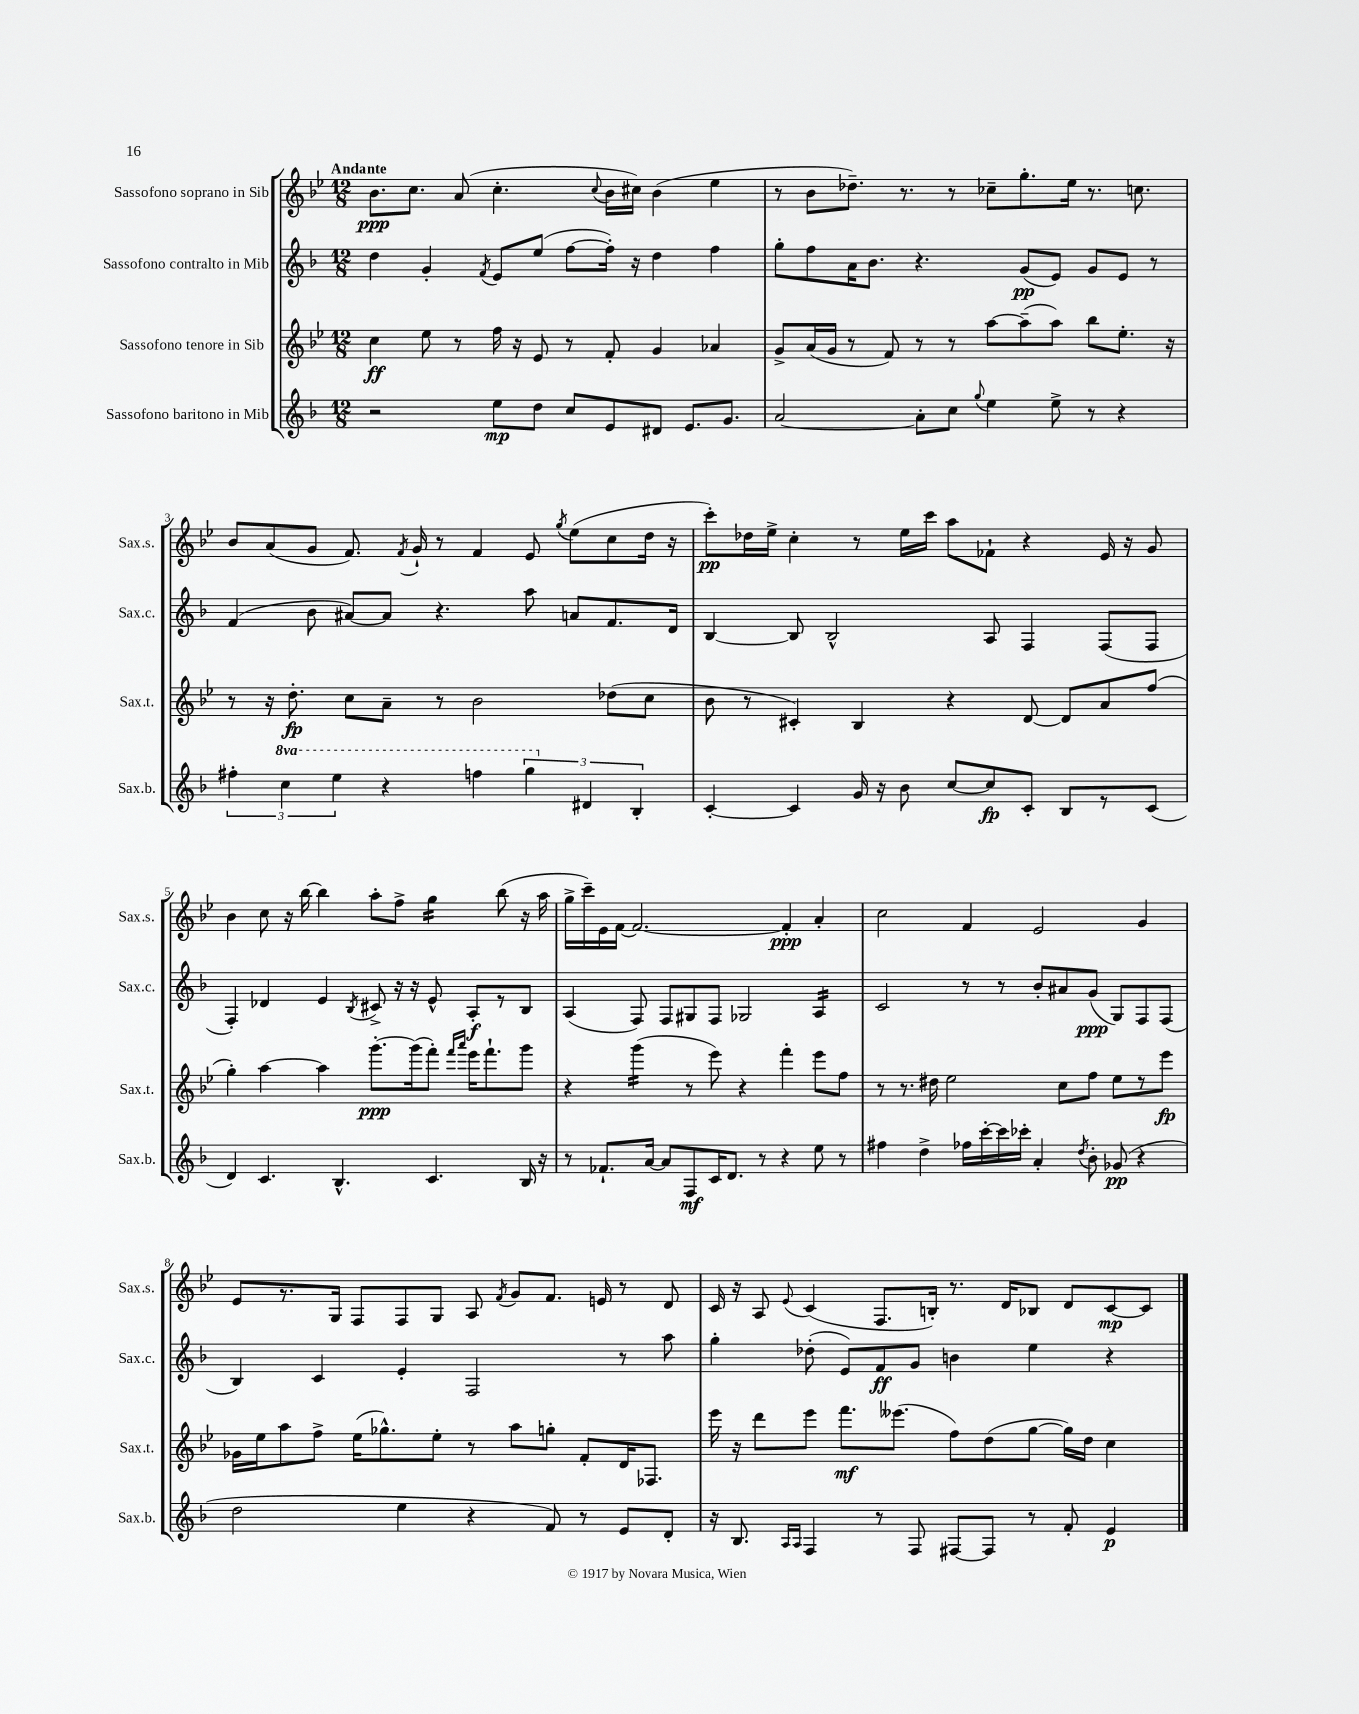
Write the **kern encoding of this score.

**kern	**kern	**kern	**kern
*staff4	*staff3	*staff2	*staff1
*clefG2	*clefG2	*clefG2	*clefG2
*k[b-]	*k[b-e-]	*k[b-]	*k[b-e-]
*M12/8	*M12/8	*M12/8	*M12/8
2r	4cc\	4dd\	8.b-\L
.	.	.	8.cc\J
.	8ee-\	4g'/	.
.	8r	.	(8a/
.	.	8qf/	.
8ee\L	16ff\	8e/L	4.cc'\
.	16r	.	.
8dd\J	8e-/	(8ee/J	.
8cc/L	8r	[8ff\L	.
.	.	.	8qqcc/
8e/	8f'/	16ff'\]Jk)	16b-\LL
.	.	16r	16cc#\JJ)
8d#/J	4g/	4dd\	(4b-\
8.e/L	.	.	.
.	4a-/	4ff\	4ee-\
8.g/J	.	.	.
=	=	=	=
[2a/	8g^/L	8gg'\L	8r
.	(16a/L	8ff\	8b-\L
.	16g/JJ	.	.
.	8r	16a\K	8.dd-~\J)
.	.	8.b-\J	.
.	8f/)	.	.
.	.	.	8.r
8a'\]L	8r	4.r	.
8cc\J	8r	.	8r
8qqgg/	.	.	.
4ee\	[8aa\L	.	8cc-~\L
.	(8aa~\]	(8g/L	8.gg'\
8ee^\	8aa\J)	8e/J)	.
.	.	.	16ee-\Jk
8r	8bb-\L	8g/L	8.r
4r	8.ee-'\J	8e/J	.
.	.	.	8.cc\
.	.	8r	.
.	16r	.	.
=	=	=	=
6ff#'\	8r	(4f/	8b-/L
.	16r	.	(8a/
6ccc\	.	.	.
.	8.dd'\	.	.
.	.	8b-\	8g/J
6eee\	.	.	.
.	8cc\L	[8a#/L)	8.f/)
4r	8a~\J	8a#/]J	.
.	.	.	8qf/
.	.	.	16g`/
.	8r	4.r	8r
4fff\	2b-\	.	4f/
6ggg\	.	8aa\	8e-/
.	.	.	8qgg/
.	.	8a/L	(8ee-\L
6d#/	.	.	.
.	(8dd-\L	8.f/	8cc\
6B-'/	.	.	.
.	8cc\J	.	16dd\Jk
.	.	16d/Jk	16r
=	=	=	=
[4c'/	8b-\	[4B-/	8ccc'\L)
.	8r	.	16dd-\L
.	.	.	16ee-^\JJ
4c/]	4c#'/)	8B-/]	4cc'\
.	.	2B-^^/	.
16g/	4B-/	.	8r
16r	.	.	.
8b-\	.	.	16ee-\LL
.	.	.	16ccc\JJ
[8cc/L	4r	.	8aa\L
8cc/]	.	8A/	8f-`\J
8c'/J	[8d/	4F/	4r
8B-/L	8d/]L	.	.
8r	8a/	(8F/L	16e-/
.	.	.	16r
(8c/J	(8ff/J	8F/J	8g/
=	=	=	=
4d/)	4gg'\)	4F'/)	4b-\
4.c/	[4aa\	4d-/	8cc\
.	.	.	16r
.	.	.	[16bb-\
.	4aa\]	4e/	4bb-\]
4.B-^^/	.	.	.
.	.	8qB-/	.
.	[8.ggg'\L	8c#^/	8aa'\L
.	.	16r	8ff^\J
.	(16ggg\]k	16r	.
4.c/	8fff'\J)	8e^^/	4gg\
.	16qqfff/LL	.	.
.	16qqaaa/JJ	.	.
.	16eee-\LK	8A'/L	.
.	8.fff`\	.	.
.	.	8r	(8bb-\
16B-/	8ggg\J	8B-/J	16r
16r	.	.	16aa\
=	=	=	=
8r	4r	(4A/	16gg^\LL
.	.	.	16ccc~\)
8.f-`/L	.	.	16e-\
.	.	.	[16f\JJ
.	(4ggg\	8F/)	2.f/_
[16a/Jk	.	.	.
8a/]L	.	8F/L	.
8F/	8r	8G#/	.
16c/K	8eee-\)	8F/J	.
8.d/J	.	.	.
.	4r	2G-/	.
8r	.	.	.
4r	4fff'\	.	4f'/]
8ee\	8eee-\L	4A/	4a'/
8r	8ff\J	.	.
=	=	=	=
4ff#\	8r	2c/	2cc\
.	8.r	.	.
4dd^\	.	.	.
.	16dd#\	.	.
.	2ee-\	.	.
16ff-\LL	.	8r	4f/
[16ccc'\	.	.	.
16ccc\]	.	8r	.
16ccc-'\JJ	.	.	.
4a'/	.	8b-'/L	2e-/
.	8cc\L	8a#/	.
8qdd/	.	.	.
8b-'\	8ff\J	(8g/J	.
(8g-/	8ee-\L	8G/L)	.
4r	8r	8F/	4g/
.	8eee-\J	(8F/J	.
=	=	=	=
2dd\	16g-\LL	4B-/)	8e-/L
.	16ee-\J	.	.
.	8aa\	.	8.r
.	8ff^\J	4c/	.
.	.	.	16G/Jk
.	(16ee-\LK	.	8F/L
.	8.gg-^^\)	.	.
4ee\	.	4e'/	8F/
.	8ee-'\J	.	8G/J
4r	8r	2F/	8A/
.	.	.	8qf/
.	8aa\L	.	8g/L
8f/)	8gg'\J	.	8.f/J
8r	8f'/L	.	.
.	.	.	16e/
8e/L	16d/K	8r	8r
.	8.F-/J	.	.
8d'/J	.	8aa\	8d/
=	=	=	=
16r	16eee-\	4gg'\	16c/
8.B-/	16r	.	16r
.	8ddd\L	.	8A/
16qqA/LL	.	.	.
16qqA/JJ	.	.	8qqe-/
4F/	8eee-\J	(8dd-'\	(4c/
.	8.fff\L	8e/L)	.
8r	.	8f/	8.F/L
.	(8.eee--\J	.	.
8F/	.	8g/J	.
.	.	.	16B'/Jk)
[8F#/L	8ff\L)	4b\	8.r
8F#/]J	(8dd\	.	.
.	.	.	16d/LK
8r	[8gg\J	4ee\	8B-/J
8f'/	16gg\]LL)	.	8d/L
.	16dd\JJ	.	.
4e/	4cc\	4r	[8c/
.	.	.	8c/]J
==	==	==	==
*-	*-	*-	*-
